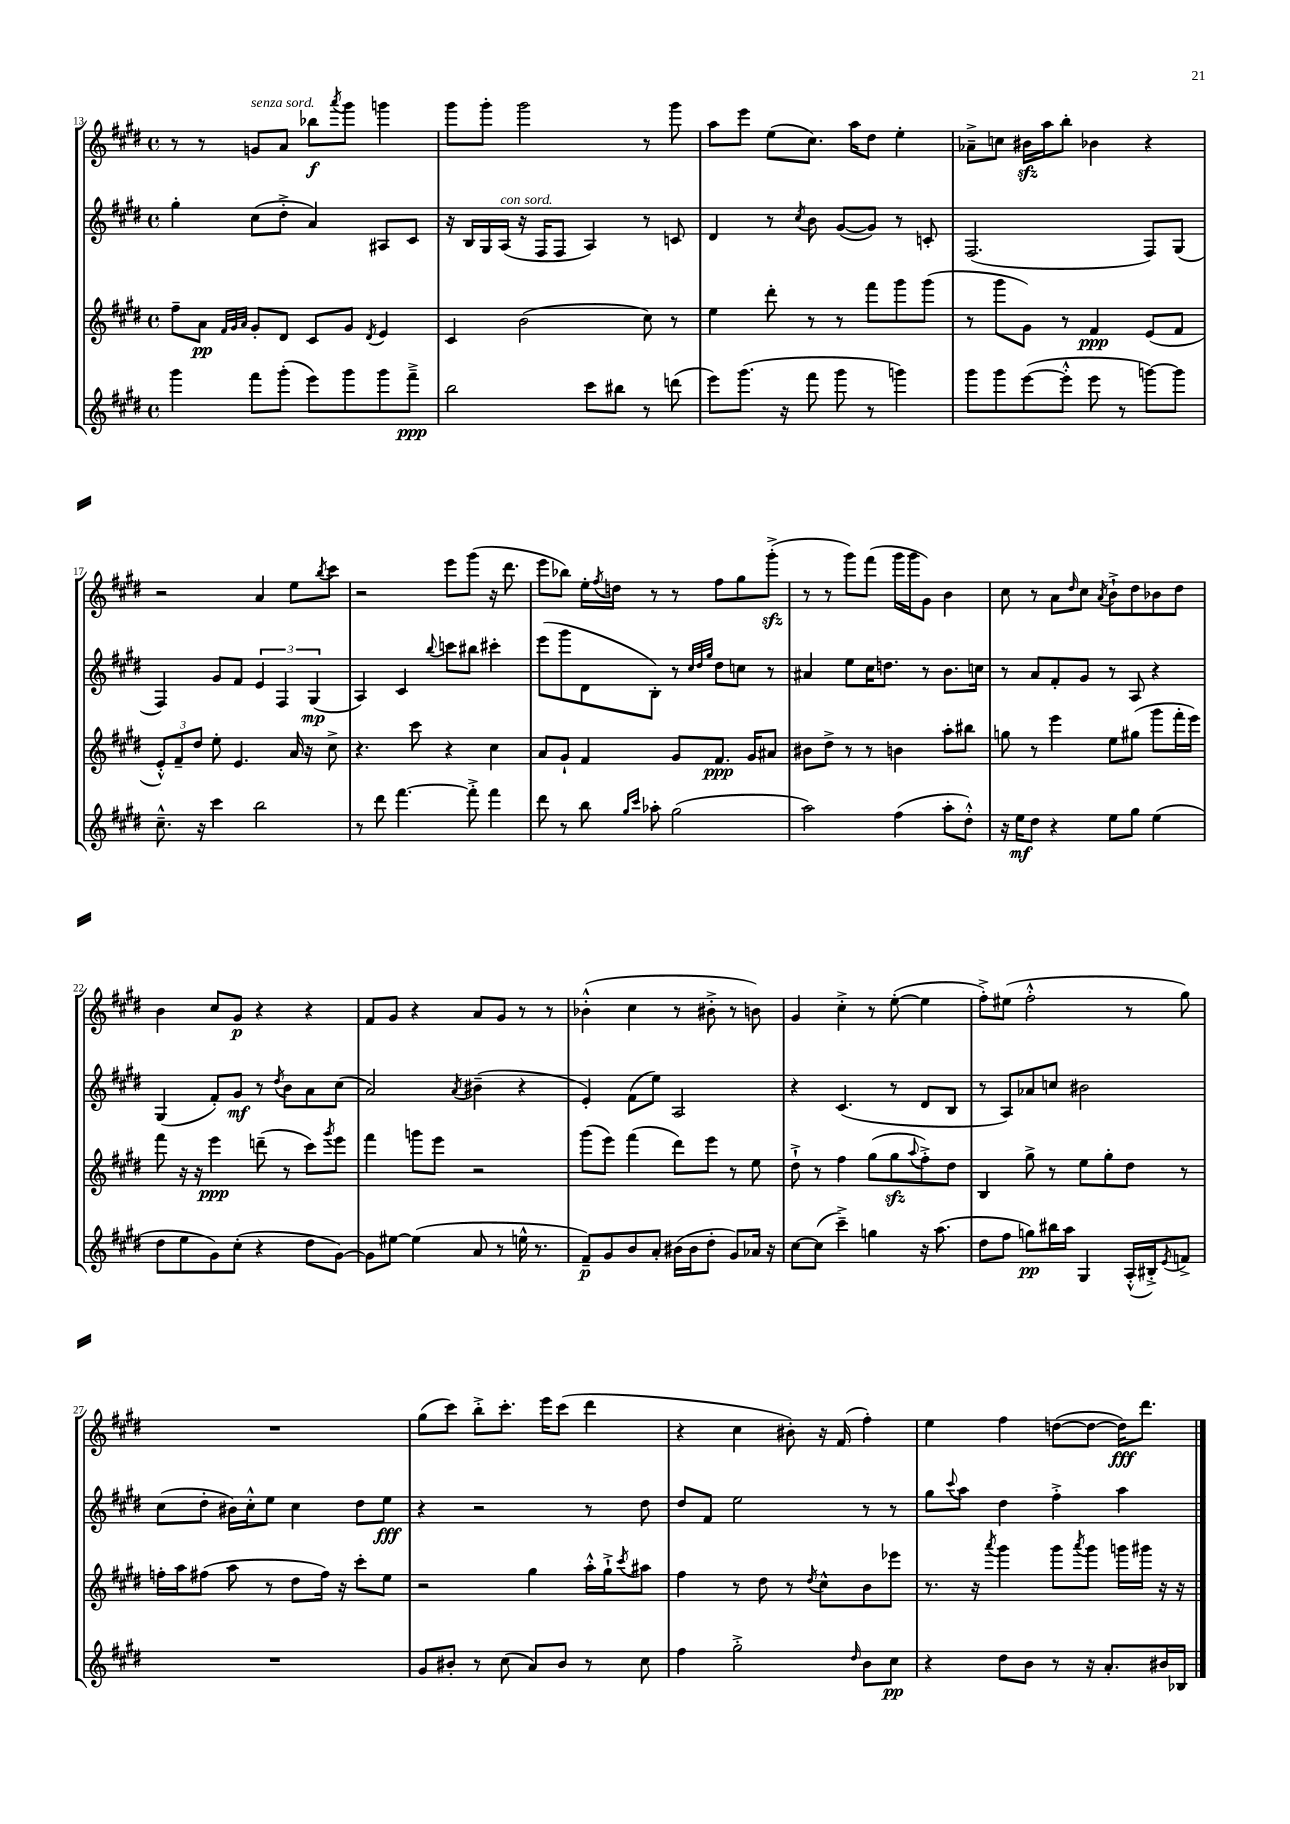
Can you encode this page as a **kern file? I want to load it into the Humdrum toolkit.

**kern	**dynam	**kern	**dynam	**kern	**dynam	**kern	**dynam
*part4	*part4	*part3	*part3	*part2	*part2	*part1	*part1
*staff4	*staff4	*staff3	*staff3	*staff2	*staff2	*staff1	*staff1
*clefG2	*	*clefG2	*	*clefG2	*	*clefG2	*
*k[f#c#g#d#]	*	*k[f#c#g#d#]	*	*k[f#c#g#d#]	*	*k[f#c#g#d#]	*
*M4/4	*	*M4/4	*	*M4/4	*	*M4/4	*
*met(c)	*	*met(c)	*	*met(c)	*	*met(c)	*
=13	=13	=13	=13	=13	=13	=13	=13
4ggg#\	.	8ff#~\L	.	4gg#'\	.	8r	.
.	.	8a\J	pp	.	.	8r	.
.	.	32qqf#/LLL	.	.	.	.	.
.	.	32qqg#/	.	.	.	.	.
.	.	32qqa/JJJ	.	.	.	.	.
!	!	!	!	!	!	!LO:TX:a:i:t=senza sord.	!
8fff#\L	.	8g#'/L	.	(8cc#\L	.	8gn/L	.
(8ggg#'\J	.	8d#/J	.	8dd#'^\J	.	8a/J	.
8eee\L)	.	8c#/L	.	4a/)	.	8bb-X\L	f
.	.	.	.	.	.	8qaaa/	.
8ggg#\	.	8g#/J	.	.	.	8ggg#\J	.
.	.	8qd#/	.	.	.	.	.
8ggg#\	.	4e/	.	8A#X/L	.	4gggn\	.
8fff#~^\J	ppp	.	.	8c#/J	.	.	.
=14	=14	=14	=14	=14	=14	=14	=14
2bb\	.	4c#/	.	16r	.	8ggg#\L	.
.	.	.	.	16B/LL	.	.	.
.	.	.	.	16G#/	.	8ggg#'\J	.
!	!	!	!	!LO:TX:a:i:t=con sord.	!	!	!
.	.	.	.	(16A/JJ	.	.	.
.	.	(2b\	.	16r	.	2ggg#\	.
.	.	.	.	16F#/KL	.	.	.
.	.	.	.	8F#/J	.	.	.
8ccc#\L	.	.	.	4A/)	.	.	.
8bb#X\J	.	.	.	.	.	.	.
8r	.	8cc#\)	.	8r	.	8r	.
(8dddn\	.	8r	.	8cn/	.	8ggg#\	.
=15	=15	=15	=15	=15	=15	=15	=15
8eee\L)	.	4ee\	.	4d#/	.	8aa\L	.
(8.ggg#\J	.	.	.	.	.	8eee\J	.
.	.	8ddd#'\	.	8r	.	(8ee\L	.
16r	.	.	.	.	.	.	.
.	.	.	.	8qcc#/	.	.	.
8fff#\	.	8r	.	8b\	.	8.cc#\J)	.
8ggg#\	.	8r	.	([8g#/L	.	.	.
.	.	.	.	.	.	16aa\KL	.
8r	.	8fff#\L	.	8g#/J])	.	8dd#\J	.
4gggn\)	.	8ggg#\	.	8r	.	4ee'\	.
.	.	(8ggg#\J	.	8cn'/	.	.	.
=16	=16	=16	=16	=16	=16	=16	=16
8ggg#\L	.	8r	.	(2.F#/	.	8a-X~^\L	.
8ggg#\	.	8ggg#\L	.	.	.	8ccn\J	.
([8eee\	.	8g#\J)	.	.	.	16b#Xzz\LL	.
.	.	.	.	.	.	16aa\J	.
8eee'^^\J]	.	8r	.	.	.	8bb'\J	.
8eee\	.	4f#/	ppp	.	.	4b-X\	.
8r	.	.	.	.	.	.	.
[8gggn\L)	.	(8e/L	.	8F#/L)	.	4r	.
8ggg\J]	.	8f#/J	.	(8G#/J	.	.	.
!!LO:LB:g=z
=17	=17	=17	=17	=17	=17	=17	=17
8.cc#~^^\	.	12e'^^/L)	.	4F#/)	.	2r	.
.	.	12f#~/	.	.	.	.	.
.	.	12dd#/J	.	.	.	.	.
16r	.	.	.	.	.	.	.
4ccc#\	.	8ee'\	.	8g#/L	.	.	.
.	.	4.e/	.	8f#/J	.	.	.
2bb\	.	.	.	6e/	.	4a/	.
.	.	.	.	6F#/	.	.	.
.	.	16a/	.	.	.	8ee\L	.
.	.	16r	.	.	.	.	.
.	.	.	.	(6G#/	mp	.	.
.	.	.	.	.	.	8qbb/	.
.	.	8cc#^\	.	.	.	8ccc#\J	.
=18	=18	=18	=18	=18	=18	=18	=18
8r	.	4.r	.	4A/)	.	2r	.
8ddd#\	.	.	.	.	.	.	.
[4.fff#\	.	.	.	4c#/	.	.	.
.	.	8ccc#\	.	.	.	.	.
.	.	.	.	8qqbb/	.	.	.
.	.	4r	.	8cccn\L	.	8eee\L	.
8fff#'^\]	.	.	.	8bb#X\J	.	(8ggg#\J	.
4fff#\	.	4cc#\	.	4ccc#X'\	.	16r	.
.	.	.	.	.	.	8.ddd#\	.
=19	=19	=19	=19	=19	=19	=19	=19
8ddd#\	.	8a/L	.	(8eee\L	.	8eee\L	.
8r	.	8g#`/J	.	8ggg#\	.	8bb-X\J)	.
8bb\	.	4f#/	.	8d#\	.	16ee'\LL	.
.	.	.	.	.	.	8qff#/	.
.	.	.	.	.	.	16ddn\JJ	.
16qqgg#/LL	.	.	.	.	.	.	.
16qqccc#/JJ	.	.	.	.	.	.	.
8aa-X'\	.	.	.	8B'\J)	.	8r	.
(2gg#\	.	8g#/L	.	8r	.	8r	.
.	.	.	.	32qqcc#/LLL	.	.	.
.	.	.	.	32qqdd#/	.	.	.
.	.	.	.	32qqgg#/JJJ	.	.	.
.	.	8.f#/J	ppp	8dd#\L	.	8ff#\L	.
.	.	.	.	8ccn\J	.	8gg#\	.
.	.	16g#/KL	.	.	.	.	.
.	.	8a#X/J	.	8r	.	(8ggg#zz'^\J	.
=20	=20	=20	=20	=20	=20	=20	=20
2aa\)	.	8b#X\L	.	4a#X/	.	8r	.
.	.	8dd#^\J	.	.	.	8r	.
.	.	8r	.	8ee\L	.	8ggg#\L)	.
.	.	8r	.	16cc#\K	.	(8fff#\J	.
.	.	.	.	8.ddn\J	.	.	.
(4ff#\	.	4bn\	.	.	.	16ggg#\LL	.
.	.	.	.	.	.	16ggg#\J	.
.	.	.	.	8r	.	8g#\J)	.
8aa'\L	.	8aa'\L	.	8.b\L	.	4b\	.
8dd#'^^\J)	.	8bb#X\J	.	.	.	.	.
.	.	.	.	16ccn\Jk	.	.	.
=21	=21	=21	=21	=21	=21	=21	=21
16r	.	8ggn\	.	8r	.	8cc#\	.
16ee\KL	mf	.	.	.	.	.	.
8dd#\J	.	8r	.	8a/L	.	8r	.
4r	.	4eee\	.	8f#'/	.	8a\L	.
.	.	.	.	.	.	16qqdd#/	.
.	.	.	.	8g#/J	.	8cc#\J	.
.	.	.	.	.	.	8qa/	.
8ee\L	.	8ee\L	.	8r	.	8b`^\L	.
8gg#\J	.	(8gg#X\J	.	8A/	.	8dd#\	.
(4ee\	.	8ggg#\L	.	4r	.	8b-X\	.
.	.	16fff#'\L	.	.	.	8dd#\J	.
.	.	16eee\JJ)	.	.	.	.	.
!!LO:LB:g=z
=22	=22	=22	=22	=22	=22	=22	=22
8dd#\L	.	8fff#\	.	(4G#/	.	4b\	.
8ee\	.	16r	.	.	.	.	.
.	.	16r	.	.	.	.	.
8g#\)	.	4eee\	ppp	8f#'/L)	.	8cc#/L	.
(8cc#'\J	.	.	.	8g#/J	mf	8g#/J	p
4r	.	(8dddn~\	.	8r	.	4r	.
.	.	.	.	8qdd#/	.	.	.
.	.	8r	.	8b\L	.	.	.
8dd#\L	.	8ccc#\L)	.	8a\	.	4r	.
.	.	8qggg#/	.	.	.	.	.
[8g#\J)	.	8eee\J	.	(8cc#\J	.	.	.
=23	=23	=23	=23	=23	=23	=23	=23
8g#\L]	.	4fff#\	.	2a/)	.	8f#/L	.
[8ee#X\J	.	.	.	.	.	8g#/J	.
(4ee#\]	.	8gggn\L	.	.	.	4r	.
.	.	8eee\J	.	.	.	.	.
.	.	.	.	8qa/	.	.	.
8a/	.	2r	.	(4b#X~\	.	8a/L	.
8r	.	.	.	.	.	8g#/J	.
16een^^\	.	.	.	4r	.	8r	.
8.r	.	.	.	.	.	.	.
.	.	.	.	.	.	8r	.
=24	=24	=24	=24	=24	=24	=24	=24
8f#~/L)	p	(8ggg#\L	.	4e'/)	.	(4b-X'^^\	.
8g#/	.	8eee\J)	.	.	.	.	.
8b/	.	(4fff#\	.	(8f#\L	.	4cc#\	.
8a'/J	.	.	.	8ee\J)	.	.	.
(16b#X\LL	.	8ddd#\L)	.	2A/	.	8r	.
16b#\J	.	.	.	.	.	.	.
8dd#'\J	.	8eee\J	.	.	.	8b#X'^\	.
8g#/L)	.	8r	.	.	.	8r	.
16a-X/Jk	.	8ee\	.	.	.	8bn\)	.
16r	.	.	.	.	.	.	.
=25	=25	=25	=25	=25	=25	=25	=25
[8cc#\L	.	8dd#`^\	.	4r	.	4g#/	.
(8cc#\J]	.	8r	.	.	.	.	.
4ccc#~^\)	.	4ff#\	.	(4.c#/	.	4cc#'^\	.
4ggn\	.	(8gg#\L	.	.	.	8r	.
.	.	8gg#zz\	.	8r	.	([8ee'\	.
.	.	8qqaa/	.	.	.	.	.
16r	.	8ff#'^\)	.	8d#/L	.	4ee\]	.
(8.aa\	.	.	.	.	.	.	.
.	.	8dd#\J	.	8B/J	.	.	.
=26	=26	=26	=26	=26	=26	=26	=26
8dd#\L	.	4B/	.	8r	.	8ff#'^\L)	.
8ff#\J	.	.	.	8A/L)	.	(8ee#X\J	.
8ggn\L)	pp	8gg#^\	.	8a-X/	.	2ff#'^^\	.
16bb#X\L	.	8r	.	8ccn/J	.	.	.
16aa\JJ	.	.	.	.	.	.	.
4G#/	.	8ee\L	.	2b#X\	.	.	.
.	.	8gg#'\	.	.	.	.	.
(16A'^^/LL	.	8dd#\J	.	.	.	8r	.
16B#X'^/J)	.	.	.	.	.	.	.
8qe/	.	.	.	.	.	.	.
8fn^/J	.	8r	.	.	.	8gg#\)	.
!!LO:LB:g=z
=27	=27	=27	=27	=27	=27	=27	=27
1r	.	16ffn'\LL	.	(8cc#\L	.	1r	.
.	.	16aa\J	.	.	.	.	.
.	.	(8ff#X\J	.	8dd#'\J	.	.	.
.	.	8aa\	.	16b#X\LL)	.	.	.
.	.	.	.	16cc#'^^\J	.	.	.
.	.	8r	.	8ee\J	.	.	.
.	.	8dd#\L	.	4cc#\	.	.	.
.	.	16ff#\Jk)	.	.	.	.	.
.	.	16r	.	.	.	.	.
.	.	8ccc#'\L	.	8dd#\L	.	.	.
.	.	8ee\J	.	8ee\J	fff	.	.
=28	=28	=28	=28	=28	=28	=28	=28
8g#/L	.	2r	.	4r	.	(8gg#\L	.
8b#X'/J	.	.	.	.	.	8ccc#\J)	.
8r	.	.	.	2r	.	8bb'^\L	.
(8cc#\	.	.	.	.	.	8.ccc#'\J	.
8a/L)	.	4gg#\	.	.	.	.	.
.	.	.	.	.	.	16eee\KL	.
8b#/J	.	.	.	.	.	(8ccc#\J	.
8r	.	16aa'^^\LL	.	8r	.	4ddd#\	.
.	.	16gg#`^\J	.	.	.	.	.
.	.	8qccc#/	.	.	.	.	.
8cc#\	.	8aa#X\J	.	8dd#\	.	.	.
=29	=29	=29	=29	=29	=29	=29	=29
4ff#\	.	4ff#\	.	8dd#/L	.	4r	.
.	.	.	.	8f#/J	.	.	.
2gg#'^\	.	8r	.	2ee\	.	4cc#\	.
.	.	8dd#\	.	.	.	.	.
.	.	8r	.	.	.	8b#X'\)	.
.	.	8qdd#/	.	.	.	.	.
.	.	8cc#^^\L	.	.	.	16r	.
.	.	.	.	.	.	(16f#/	.
16qqdd#/	.	.	.	.	.	.	.
8b\L	.	8b\	.	8r	.	4ff#'\)	.
8cc#\J	pp	8eee-X\J	.	8r	.	.	.
=30	=30	=30	=30	=30	=30	=30	=30
4r	.	8.r	.	8gg#\L	.	4ee\	.
.	.	.	.	8qqccc#/	.	.	.
.	.	.	.	8aa\J	.	.	.
.	.	16r	.	.	.	.	.
.	.	8qaaa/	.	.	.	.	.
8dd#\L	.	4ggg#\	.	4dd#\	.	4ff#\	.
8b\J	.	.	.	.	.	.	.
8r	.	8ggg#\L	.	4ff#'^\	.	([8ddn\L	.
.	.	8qaaa/	.	.	.	.	.
16r	.	8ggg#\J	.	.	.	8dd\J_	.
8.a'/L	.	.	.	.	.	.	.
.	.	16gggn\LL	.	4aa\	.	16dd\KL])	fff
.	.	16ggg#X\JJ	.	.	.	8.ddd#\J	.
16b#X/L	.	16r	.	.	.	.	.
16B-X/JJ	.	16r	.	.	.	.	.
==	==	==	==	==	==	==	==
*-	*-	*-	*-	*-	*-	*-	*-
